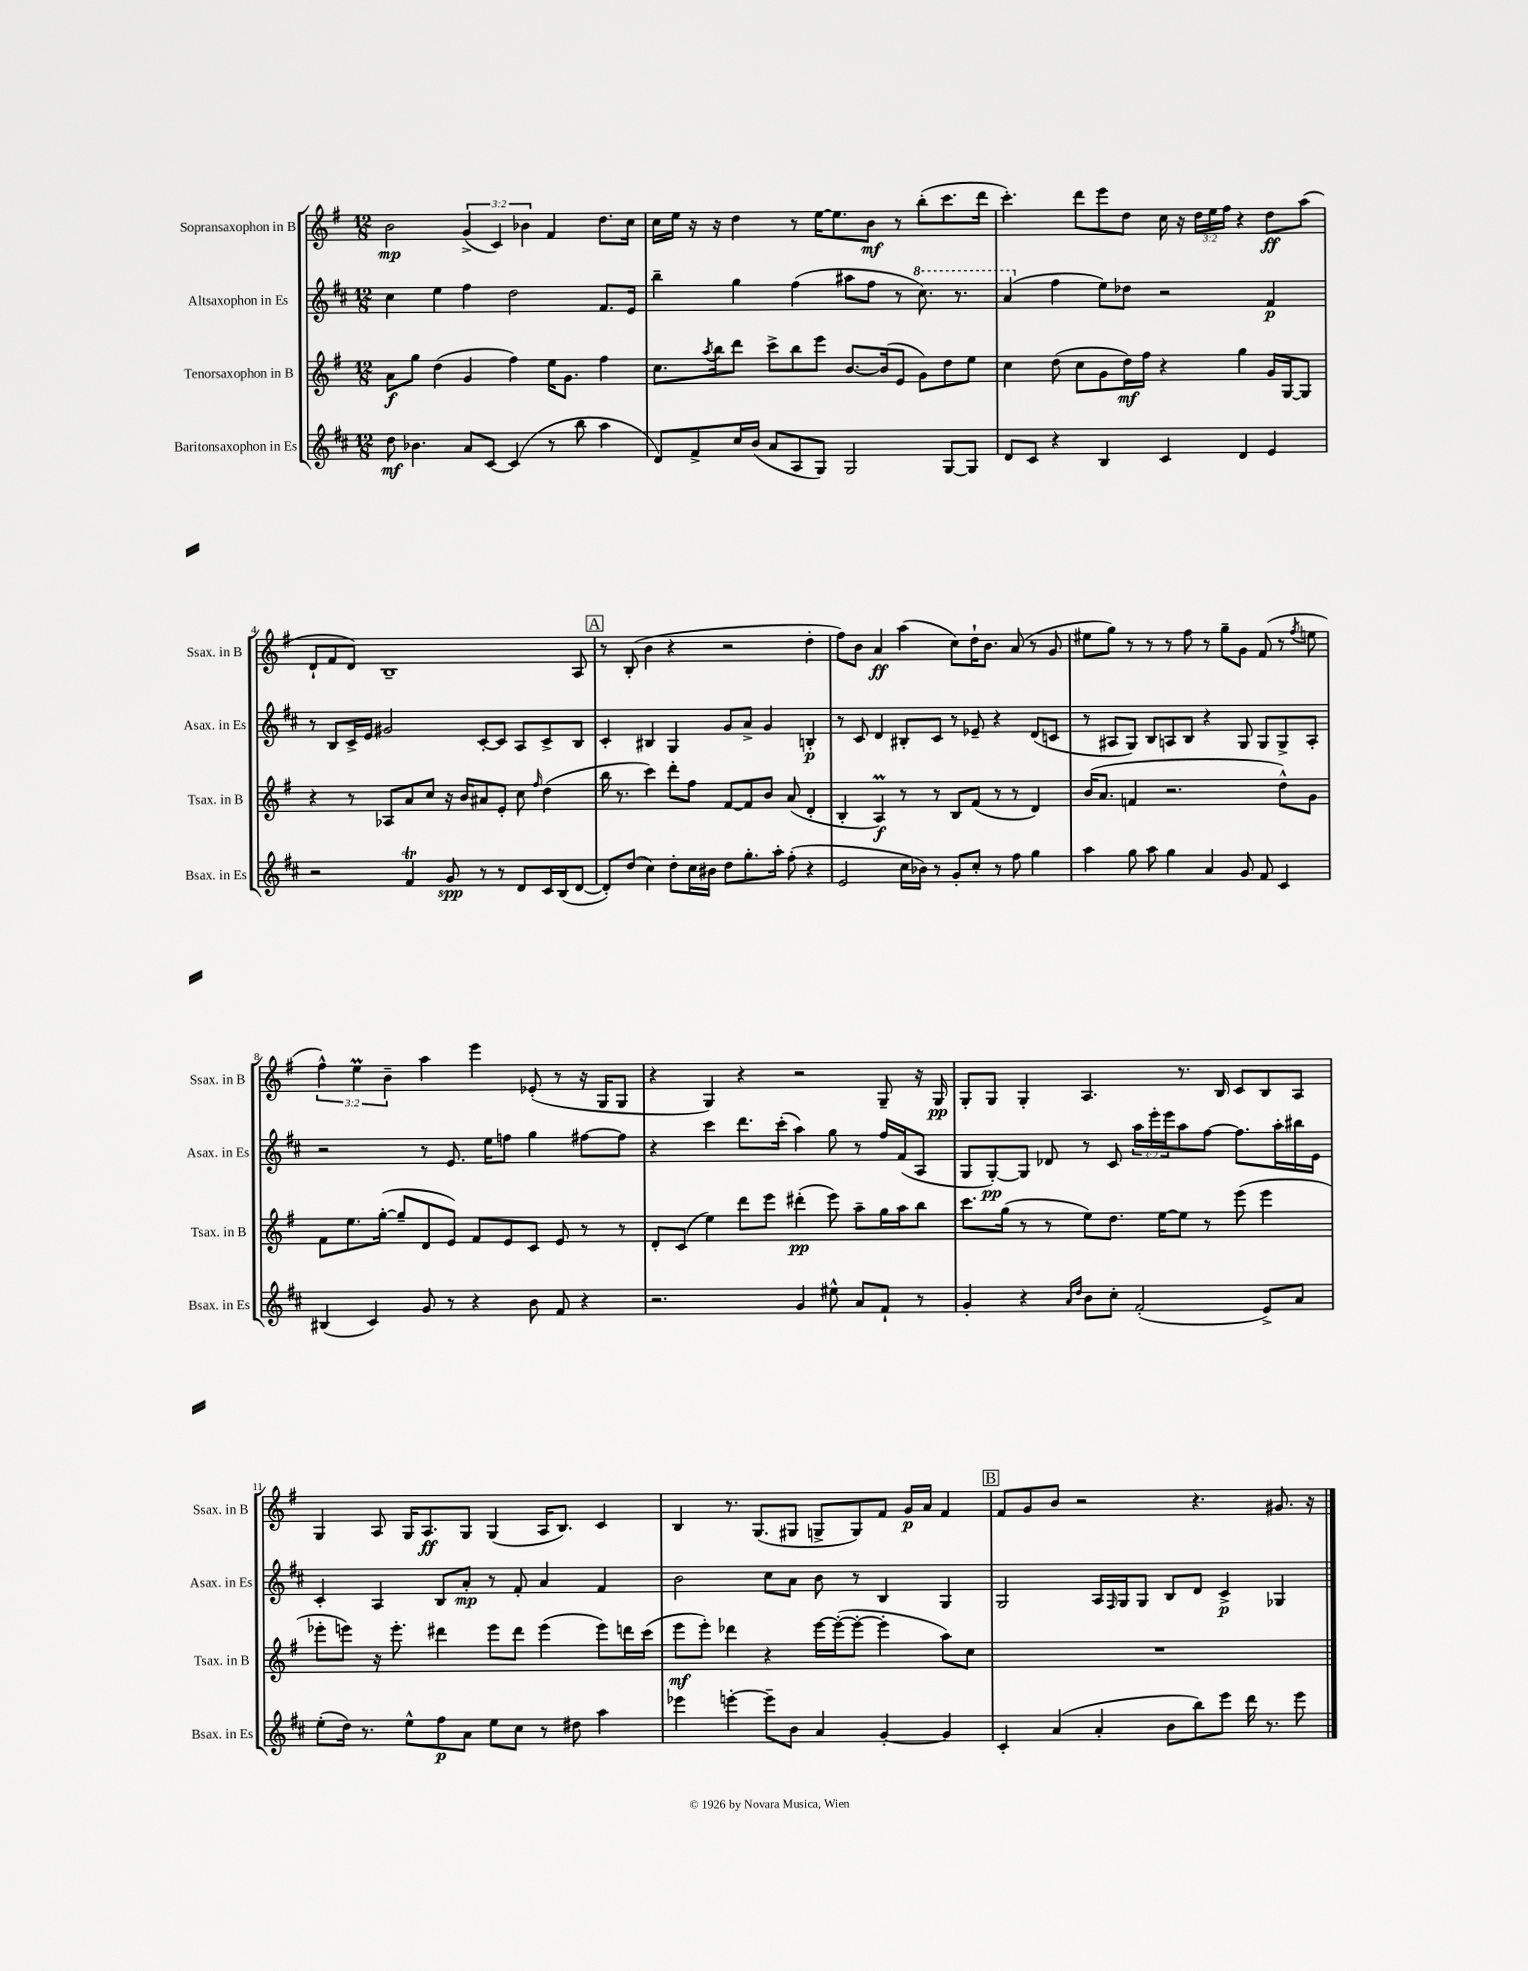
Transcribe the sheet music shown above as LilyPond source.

<<
\new StaffGroup <<
\new Staff = "s0" \with { instrumentName = "Sopransaxophon in B" shortInstrumentName = "Ssax. in B" } {
    \clef treble \key g \major \numericTimeSignature \time 12/8 \override Staff.TupletNumber.text = #tuplet-number::calc-fraction-text
    b'2\mp \tuplet 3/2 { g'4->( c'4) bes'4 } fis'4 d''8. c''16 |
    c''16 e''16 r16 r16 d''4 r8 e''16~ e''8. b'8\mf r8 b''8-.( c'''8. d'''16 |
    c'''4.-.) d'''8 e'''8 d''8 c''16 r16 \tuplet 3/2 { d''16 e''16 fis''16 } r4 d''8\ff a''8( |
    d'8-! fis'8 d'8) b1-- a8 |
    \mark \markup { \box "A" } r8 b8-.( b'4 r4 r2 d''4-. |
    fis''8) b'8 a'4\ff a''4( c''8) d''16-! b'8. a'8( r8 g'8 |
    eis''8 g''8) r8 r8 r8 fis''8 r8 g''8-- g'8 fis'8( r8 \acciaccatura { fis''8 } e''8 |
    \tuplet 3/2 { fis''4-^) e''4\prall b'4-- } a''4 e'''4 ees'8-.( r8 r16 g16 g8 |
    r4 g4) r4 r2 g8-- r16 g16\pp |
    g8-. g8 g4-. a4. r8. b16 c'8 b8 a8 |
    g4 a8 g16 a8.\ff g8 g4( a16 b8.) c'4 |
    b4 r8. g8.( gis8 g8-> g8) fis'8 g'16\p a'16 fis'4 |
    \mark \markup { \box "B" } fis'8 g'8 b'8 r2 r4. gis'8. r16 \bar "|." |
}
\new Staff = "s1" \with { instrumentName = "Altsaxophon in Es" shortInstrumentName = "Asax. in Es" } {
    \clef treble \key d \major \numericTimeSignature \time 12/8 \override Staff.TupletNumber.text = #tuplet-number::calc-fraction-text
    cis''4 e''4 fis''4 d''2 fis'8. e'16 |
    b''4-- g''4 fis''4( ais''8 fis''8 r8 \ottava #1 cis'''8.) r8. |
    a''4( \ottava #0 fis''4 e''8) des''8 r2 fis'4\p |
    r8 b8 cis'16-> e'16 gis'2 cis'8~-. cis'8 a8 cis'8-> b8 |
    \mark \markup { \box "A" } cis'4-. bis4 g4 g'8 a'8-> g'4 b4-.\p |
    r8 cis'8 d'4 bis8-. cis'8 r8 ees'8-- r4 d'8( c'8 |
    r8 ais8 g8) b8 a8 b8 r4 g8 g8 g8-> a8-. |
    r2 r8 e'8. e''16 f''8 g''4 fis''8~ fis''8 |
    r4 cis'''4 d'''8. cis'''16-.( a''4) g''8 r8 fis''16 fis'16( a8 |
    g8 g8~-.\pp) g8 des'8 r8 cis'8 \tuplet 3/2 { a''16 e'''16-. e'''16 } a''8 fis''8~ fis''8. a''16-. bis''16 e'16 |
    cis'4-. a4 b8 a'8-.\mp r8 fis'8-. a'4 fis'4 |
    b'2 cis''8 a'8 b'8 r8 b4 g4 |
    \mark \markup { \box "B" } g2 a16 \grace { fis16 } g16 g8 b8 d'8 cis'4->\p ges4 \bar "|." |
}
\new Staff = "s2" \with { instrumentName = "Tenorsaxophon in B" shortInstrumentName = "Tsax. in B" } {
    \clef treble \key g \major \numericTimeSignature \time 12/8
    a'8\f g''8 d''4( g'4 fis''4) e''16 g'8. fis''4 |
    c''8. \acciaccatura { a''8 } b''16 d'''8 c'''8-> b''8 e'''8 b'8.~ b'16( e'8 g'8) d''8 e''8 |
    c''4 d''8( c''8 g'8 d''16\mf) fis''16 r4 g''4 g'16 g16~ g8 |
    r4 r8 aes8 a'8 c''8 r16 b'16 ais'8 e'8-. c''8 \grace { fis''16 } d''4( |
    \mark \markup { \box "A" } b''16 r8. c'''4) d'''8-. fis''8 fis'8~ fis'8 b'8 a'8( d'4-. |
    b4-. a4\prall\f) r8 r8 b8 fis'8( r8 r8 d'4) |
    b'16( a'8. f'4 r2. d''8-^) g'8 |
    fis'8 e''8. g''16~-.( g''8-- d'8 e'8) fis'8 e'8 c'8 e'8 r8 r8 |
    d'8-. c'8( e''4) d'''8 e'''8 dis'''4-.\pp( e'''8) a''8-- g''16 a''16 b''8 |
    c'''8. g''16( r8 r8 e''8) d''8. e''16~ e''8 r8 e'''8( e'''4 |
    ees'''8-. e'''8) r16 e'''8.-. dis'''4 e'''8 dis'''8 e'''4( e'''8) d'''16 c'''16( |
    e'''8\mf e'''8-.) des'''4 r4 e'''16~ e'''16~-.( e'''8~-. e'''4-. a''8) c''8 |
    \mark \markup { \box "B" } R1. \bar "|." |
}
\new Staff = "s3" \with { instrumentName = "Baritonsaxophon in Es" shortInstrumentName = "Bsax. in Es" } {
    \clef treble \key d \major \numericTimeSignature \time 12/8
    d''8\mf bes'4. a'8 cis'8~ cis'4( r8 b''8 a''4 |
    d'8) fis'8-> cis''16 b'16( a'8 a8 g8) g2 g8~ g8 |
    d'8 cis'8 r4 b4 cis'4 d'4 e'4 |
    r2 fis'4\trill g'8\spp r8 r8 d'8 cis'16 b16( d'8~ |
    \mark \markup { \box "A" } d'8-.) d''8( cis''4) d''8-. cis''16 bis'16 d''8 g''8.-. a''16-. fis''8-.( r4 |
    e'2 cis''16 bes'16) r8 g'8-. cis''8-. r8 fis''8 g''4 |
    a''4 g''8 a''8 g''4 a'4 g'8 fis'8 cis'4 |
    bis4( cis'4) g'8 r8 r4 b'8 fis'8 r4 |
    r2. g'4 eis''8-^ a'8 fis'8-! r8 |
    g'4-. r4 \grace { a'16 d''16 } b'8 cis''8-. fis'2-.( e'8->) a'8 |
    e''8-.( d''16) r8. e''8-^ fis''8\p a'8 e''8 cis''8 r8 dis''8 a''4 |
    ees'''4 e'''4~-. e'''8-- b'8 a'4 g'4~-. g'4 |
    \mark \markup { \box "B" } cis'4-. a'4( a'4-. b'8 b''8) e'''8 d'''16 r8. e'''8 \bar "|." |
}
>>
>>
